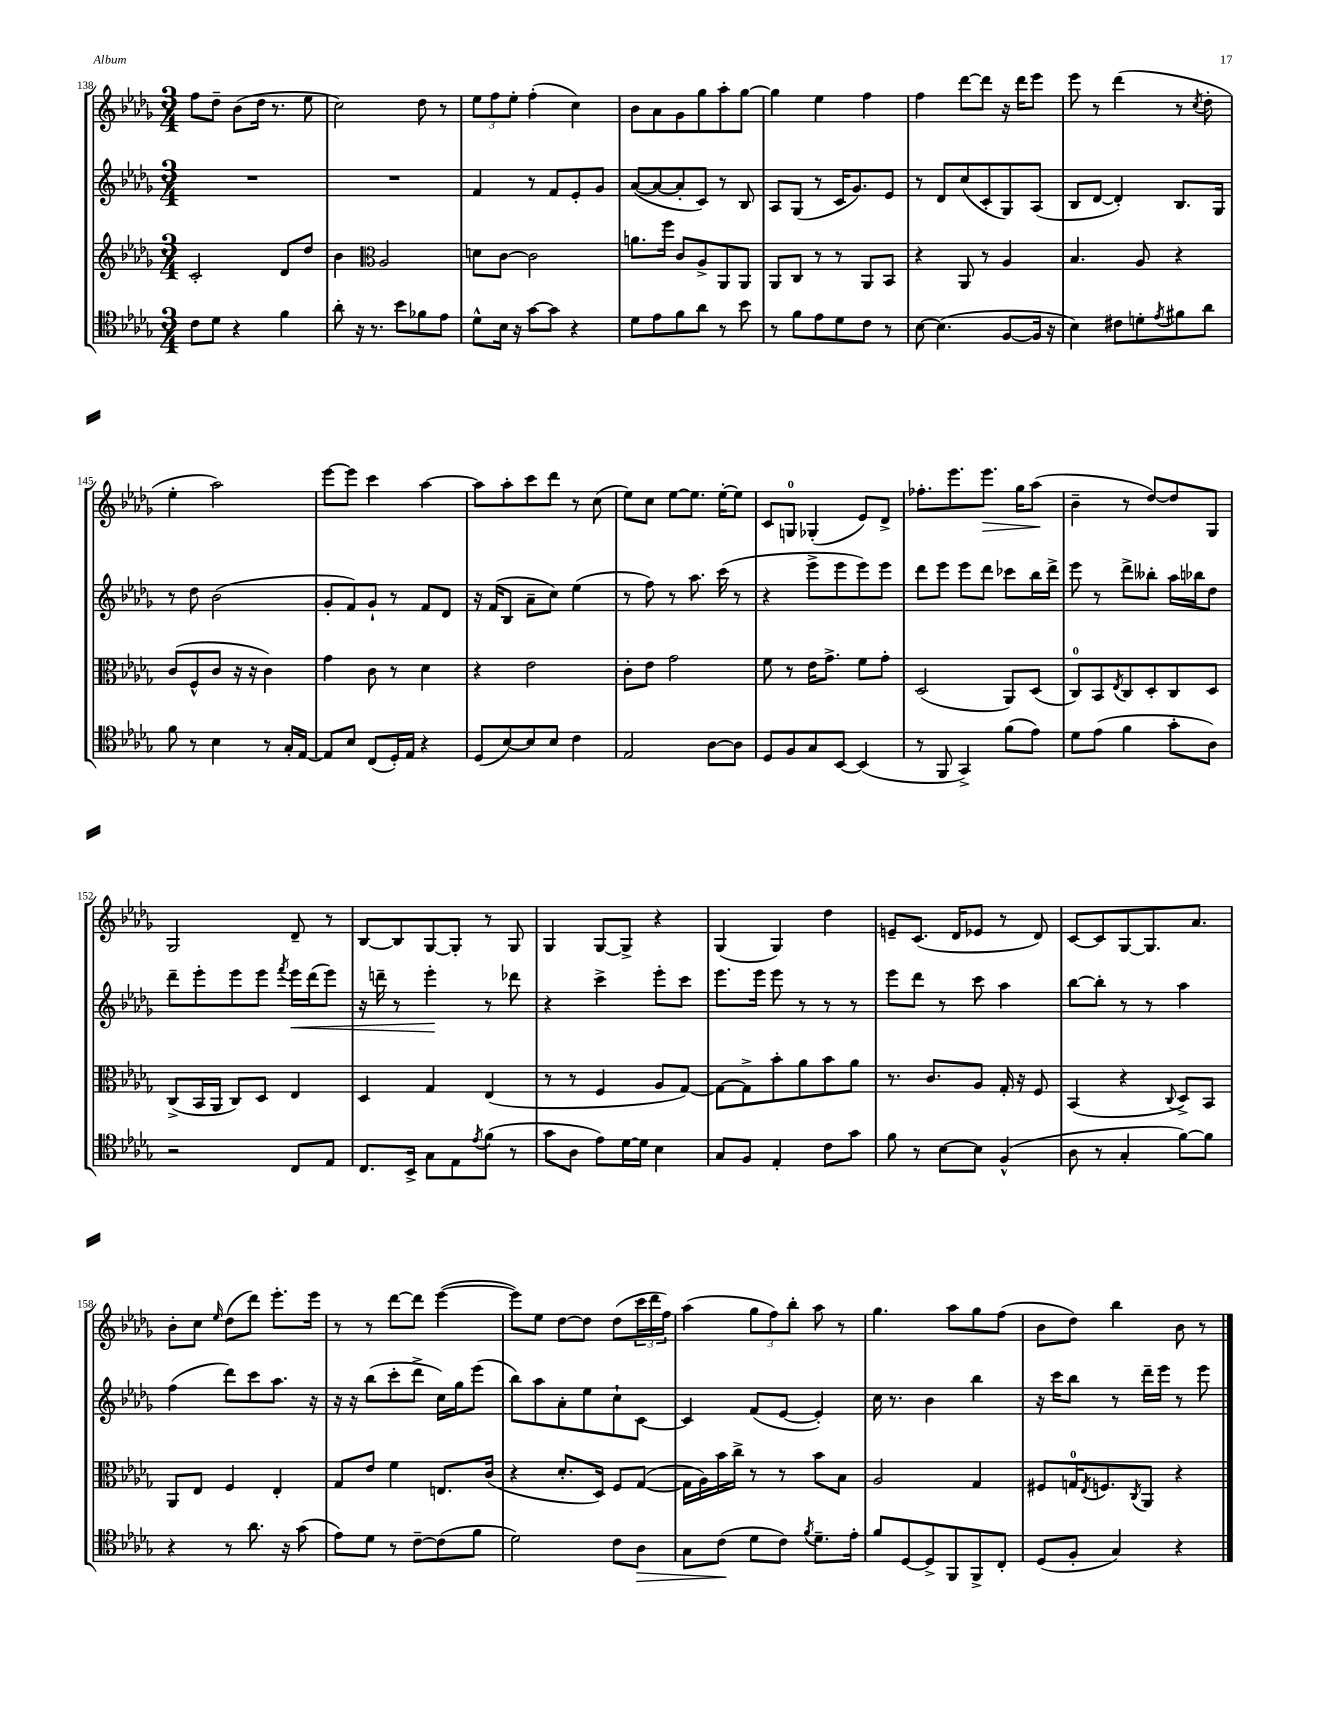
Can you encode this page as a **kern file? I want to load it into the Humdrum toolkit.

**kern	**dynam	**kern	**kern	**dynam	**kern	**dynam
*part4	*part4	*part3	*part2	*part2	*part1	*part1
*staff4	*staff4	*staff3	*staff2	*staff2	*staff1	*staff1
*clefC4	*	*clefG2	*clefG2	*	*clefG2	*
*k[b-e-a-d-g-]	*	*k[b-e-a-d-g-]	*k[b-e-a-d-g-]	*	*k[b-e-a-d-g-]	*
*M3/4	*	*M3/4	*M3/4	*	*M3/4	*
=138	=138	=138	=138	=138	=138	=138
8c\L	.	2c'/	2.r	.	8ff\L	.
8d-\J	.	.	.	.	8dd-~\J	.
4r	.	.	.	.	(8b-\L	.
.	.	.	.	.	16dd-\Jk	.
.	.	.	.	.	8.r	.
4f\	.	8d-/L	.	.	.	.
.	.	8dd-/J	.	.	8ee-\	.
=139	=139	=139	=139	=139	=139	=139
8a-'\	.	4b-\	2.r	.	2cc\)	.
16r	.	.	.	.	.	.
8.r	.	.	.	.	.	.
*	*	*clefC3	*	*	*	*
.	.	2A-/	.	.	.	.
8b-\L	.	.	.	.	.	.
8f-X\	.	.	.	.	8dd-\	.
8e-\J	.	.	.	.	8r	.
=140	=140	=140	=140	=140	=140	=140
8d-^^\L	.	8dn\L	4f/	.	12ee-\L	.
.	.	.	.	.	12ff\	.
16B-\Jk	.	[8c\J	.	.	.	.
.	.	.	.	.	12ee-'\J	.
16r	.	.	.	.	.	.
[8g-\L	.	2c\]	8r	.	(4ff'\	.
8g-\J]	.	.	8f/L	.	.	.
4r	.	.	8e-'/	.	4cc\)	.
.	.	.	8g-/J	.	.	.
=141	=141	=141	=141	=141	=141	=141
8d-\L	.	8.an\L	([8a-/L	.	8b-\L	.
8e-\	.	.	8a-/_	.	8a-\	.
.	.	16ff\Jk	.	.	.	.
8f\	.	8c/L	8a-'/]	.	8g-\	.
8a-\J	.	8A-^/	8c/J)	.	8gg-\	.
8r	.	8AA-/	8r	.	8aa-'\	.
8b-\	.	8AA-/J	8B-/	.	[8gg-\J	.
=142	=142	=142	=142	=142	=142	=142
8r	.	8AA-/L	8A-/L	.	4gg-\]	.
8f\L	.	8C/J	(8G-/J	.	.	.
8e-\	.	8r	8r	.	4ee-\	.
8d-\	.	8r	16c/KL	.	.	.
.	.	.	8.g-/)	.	.	.
8c\J	.	8AA-/L	.	.	4ff\	.
8r	.	8BB-/J	8e-/J	.	.	.
=143	=143	=143	=143	=143	=143	=143
[8B-\	.	4r	8r	.	4ff\	.
(4.B-\]	.	.	8d-/L	.	.	.
.	.	8AA-/	(8cc/	.	[8ddd-\L	.
.	.	8r	8c'/	.	8ddd-\J]	.
[8F/L	.	4A-/	8G-/)	.	16r	.
.	.	.	.	.	16ddd-\KL	.
16F/Jk]	.	.	(8A-/J	.	8eee-\J	.
16r	.	.	.	.	.	.
=144	=144	=144	=144	=144	=144	=144
4B-\)	.	4.B-/	8B-/L	.	8eee-\	.
.	.	.	[8d-/J	.	8r	.
8c#X\L	.	.	4d-'/])	.	(4ddd-\	.
8dn'\	.	8A-/	.	.	.	.
8qe-/	.	.	.	.	.	.
8f#X\	.	4r	8.B-/L	.	8r	.
.	.	.	.	.	8qcc/	.
8a-\J	.	.	.	.	8dd-'\	.
.	.	.	16G-/Jk	.	.	.
!!LO:LB:g=z
=145	=145	=145	=145	=145	=145	=145
8f\	.	(8c/L	8r	.	4ee-'\	.
8r	.	8F^^/	8dd-\	.	.	.
4B-\	.	8c/J	(2b-\	.	2aa-\)	.
.	.	16r	.	.	.	.
.	.	16r	.	.	.	.
8r	.	4c\)	.	.	.	.
16G-'/LL	.	.	.	.	.	.
[16E-/JJ	.	.	.	.	.	.
=146	=146	=146	=146	=146	=146	=146
8E-/L]	.	4g-\	8g-'/L	.	[8eee-\L	.
8B-/J	.	.	8f/)	.	8eee-\J]	.
(8C/L	.	8c\	8g-`/J	.	4ccc\	.
16D-'/L)	.	8r	8r	.	.	.
16E-/JJ	.	.	.	.	.	.
4r	.	4d-\	8f/L	.	[4aa-\	.
.	.	.	8d-/J	.	.	.
=147	=147	=147	=147	=147	=147	=147
(8D-/L	.	4r	16r	.	8aa-\L]	.
.	.	.	(16f/KL	.	.	.
[8B-/)	.	.	8B-/J	.	8aa-'\	.
8B-/]	.	2e-\	8a-~\L	.	8ccc\	.
8B-/J	.	.	8cc\J)	.	8ddd-\J	.
4c\	.	.	(4ee-\	.	8r	.
.	.	.	.	.	(8cc\	.
=148	=148	=148	=148	=148	=148	=148
2E-/	.	8c'\L	8r	.	8ee-\L)	.
.	.	8e-\J	8ff\)	.	8cc\J	.
.	.	2g-\	8r	.	[8ee-\L	.
.	.	.	8.aa-\	.	8.ee-\J]	.
[8A-\L	.	.	.	.	.	.
.	.	.	(16ccc\	.	[16ee-'\KL	.
8A-\J]	.	.	8r	.	8ee-\J]	.
=149	=149	=149	=149	=149	=149	=149
8D-/L	.	8f\	4r	.	8c/L	.
8F/	.	8r	.	.	8Gn/J	.
8G-/	.	16e-\KL	8eee-^\L	.	(4G-X'/	.
.	.	8.g-^\J	.	.	.	.
[8BB-/J	.	.	8eee-\	.	.	.
(4BB-/]	.	8f\L	8eee-\)	.	8e-/L)	.
.	.	8g-'\J	8eee-\J	.	8d-^/J	.
=150	=150	=150	=150	=150	=150	=150
8r	.	(2D-/	8ddd-\L	.	8.ff-X'\L	.
8FF/	.	.	8eee-\J	.	.	.
.	.	.	.	.	8.eee-\	.
4GG-^/)	.	.	8eee-\L	.	.	.
!	!	!	!	!	!	!LO:HP:b
.	.	.	8ddd-\J	.	8.eee-\J	>
(8f\L	.	8AA-/L)	8ccc-X\L	.	.	.
.	.	.	.	.	16gg-\KL	.
8e-\J)	.	(8D-/J	16bb-\L	.	(8aa-\J	.
.	.	.	16ddd-^\JJ	.	.	.
.	.	.	.	.	.	]
=151	=151	=151	=151	=151	=151	=151
8d-\L	.	8C/L)	8eee-\	.	4b-~\	.
(8e-\J	.	8BB-/	8r	.	.	.
.	.	8qE-/	.	.	.	.
4f\	.	8C/	8ddd-^\L	.	8r	.
.	.	8D-'/	8bb--X'\J	.	[8dd-/L)	.
8g-'\L	.	8C/	16aa-\LL	.	8dd-/]	.
.	.	.	16bb-X\J	.	.	.
8A-\J)	.	8D-/J	8dd-\J	.	8G-/J	.
!!LO:LB:g=z
=152	=152	=152	=152	=152	=152	=152
2r	.	(8C^/L	8ddd-~\L	.	2G-/	.
.	.	16BB-/L	8eee-'\	.	.	.
.	.	16AA-/JJ	.	.	.	.
.	.	8C/L)	8eee-\	.	.	.
.	.	8D-/J	8eee-\J	.	.	.
.	.	.	8qfff/	.	.	.
!	!	!	!	!LO:HP:b	!	!
8C/L	.	4E-/	16eee-\LL	<	8d-~/	.
.	.	.	(16ddd-\J	.	.	.
8E-/J	.	.	8eee-\J)	.	8r	.
=153	=153	=153	=153	=153	=153	=153
8.C/L	.	4D-/	16r	.	[8B-/L	.
.	.	.	16dddn~\	.	.	.
.	.	.	8r	.	8B-/]	.
16BB-^/Jk	.	.	.	.	.	.
8G-\L	.	4G-/	4eee-'\	.	[8G-/	.
8E-\	.	.	.	.	8G-'/J]	.
8qe-/	.	.	.	.	.	.
(8f\J	.	(4E-/	8r	[	8r	.
8r	.	.	8ddd-X\	.	8G-/	.
=154	=154	=154	=154	=154	=154	=154
8g-\L	.	8r	4r	.	4G-/	.
8A-\J	.	8r	.	.	.	.
8e-\L)	.	4F/	4ccc^\	.	[8G-/L	.
[16d-\L	.	.	.	.	8G-^/J]	.
16d-\JJ]	.	.	.	.	.	.
4B-\	.	8A-/L	8eee-'\L	.	4r	.
.	.	[8G-/J)	8ccc\J	.	.	.
=155	=155	=155	=155	=155	=155	=155
8G-/L	.	8G-\L_	8.eee-\L	.	(4G-/	.
8F/J	.	8G-^\]	.	.	.	.
.	.	.	16eee-\Jk	.	.	.
4E-'/	.	8b-'\	8eee-\	.	4G-/)	.
.	.	8a-\	8r	.	.	.
8c\L	.	8b-\	8r	.	4dd-\	.
8g-\J	.	8a-\J	8r	.	.	.
=156	=156	=156	=156	=156	=156	=156
8f\	.	8.r	8eee-\L	.	8en~/L	.
8r	.	.	8ddd-\J	.	(8.c/J	.
.	.	8.c/L	.	.	.	.
[8B-\L	.	.	8r	.	.	.
.	.	.	.	.	16d-/KL	.
8B-\J]	.	8A-/J	8ccc\	.	8e-X/J	.
(4F^^/	.	16G-'/	4aa-\	.	8r	.
.	.	16r	.	.	.	.
.	.	8F/	.	.	8d-/)	.
=157	=157	=157	=157	=157	=157	=157
8A-\	.	(4BB-/	[8bb-\L	.	[8c/L	.
8r	.	.	8bb-'\J]	.	8c/]	.
4G-'/	.	4r	8r	.	[8G-/	.
.	.	.	8r	.	8.G-/]	.
.	.	8qqC/	.	.	.	.
[8f\L)	.	8D-^/L)	4aa-\	.	.	.
.	.	.	.	.	8.a-/J	.
8f\J]	.	8BB-/J	.	.	.	.
!!LO:LB:g=z
=158	=158	=158	=158	=158	=158	=158
4r	.	8AA-/L	(4ff\	.	8b-'\L	.
.	.	8E-/J	.	.	8cc\J	.
.	.	.	.	.	16qqee-/	.
8r	.	4F/	8ddd-\L)	.	(8dd-\L	.
8.a-\	.	.	8ccc\	.	8ddd-\J)	.
.	.	4E-'/	8.aa-\J	.	8.eee-'\L	.
16r	.	.	.	.	.	.
(8g-\	.	.	.	.	.	.
.	.	.	16r	.	16eee-\Jk	.
=159	=159	=159	=159	=159	=159	=159
8e-\L)	.	8G-/L	16r	.	8r	.
.	.	.	16r	.	.	.
8d-\J	.	8e-/J	(8bb-\L	.	8r	.
8r	.	4f\	8ccc'\	.	[8ddd-\L	.
[8c~\L	.	.	8ddd-^\J	.	8ddd-\J]	.
(8c\]	.	8.En/L	16cc\LL)	.	([4eee-\	.
.	.	.	16gg-\J	.	.	.
8f\J	.	.	(8eee-\J	.	.	.
.	.	(16c/Jk	.	.	.	.
=160	=160	=160	=160	=160	=160	=160
2d-\)	.	4r	8bb-\L)	.	8eee-\L])	.
.	.	.	8aa-\	.	8ee-\J	.
.	.	8.d-'/L	8a-'\	.	[8dd-\L	.
.	.	.	8ee-\	.	8dd-\J]	.
.	.	16D-/Jk)	.	.	.	.
8c\L	.	8F/L	8cc`\	.	(8dd-\L	.
!	!LO:HP:b	!	!	!	!	!
8A-\J	>	([8G-/J	[8c\J	.	24ccc\L	.
.	.	.	.	.	24ddd-\	.
.	.	.	.	.	24ff\JJ)	.
=161	=161	=161	=161	=161	=161	=161
8G-\L	.	16G-\LL]	4c/]	.	(4aa-\	.
.	.	16A-\)	.	.	.	.
(8c\J	.	16b-\	.	.	.	.
.	.	16cc^\JJ	.	.	.	.
8d-\L	]	8r	(8f/L	.	12gg-\L	.
.	.	.	.	.	12ff\)	.
8c\J)	.	8r	[8e-/J	.	.	.
.	.	.	.	.	12bb-'\J	.
8qf/	.	.	.	.	.	.
8.d-~\L	.	8b-\L	4e-'/])	.	8aa-\	.
.	.	8B-\J	.	.	8r	.
16e-'\Jk	.	.	.	.	.	.
=162	=162	=162	=162	=162	=162	=162
8f/L	.	2A-/	16cc\	.	4.gg-\	.
.	.	.	8.r	.	.	.
[8D-/	.	.	.	.	.	.
8D-^/]	.	.	4b-\	.	.	.
8FF/	.	.	.	.	8aa-\L	.
8FF^/	.	4G-/	4bb-\	.	8gg-\	.
8C'/J	.	.	.	.	(8ff\J	.
=163	=163	=163	=163	=163	=163	=163
(8D-/L	.	8F#X/L	16r	.	8b-\L	.
.	.	.	16ccc\KL	.	.	.
8F'/J	.	16Gn/K	8bb-\J	.	8dd-\J)	.
.	.	8qE-/	.	.	.	.
.	.	8.Fn/	.	.	.	.
4G-/)	.	.	8r	.	4bb-\	.
.	.	8qC/	.	.	.	.
.	.	8AA-/J	16ddd-~\LL	.	.	.
.	.	.	16eee-\JJ	.	.	.
4r	.	4r	8r	.	8b-\	.
.	.	.	8eee-\	.	8r	.
==	==	==	==	==	==	==
*-	*-	*-	*-	*-	*-	*-
